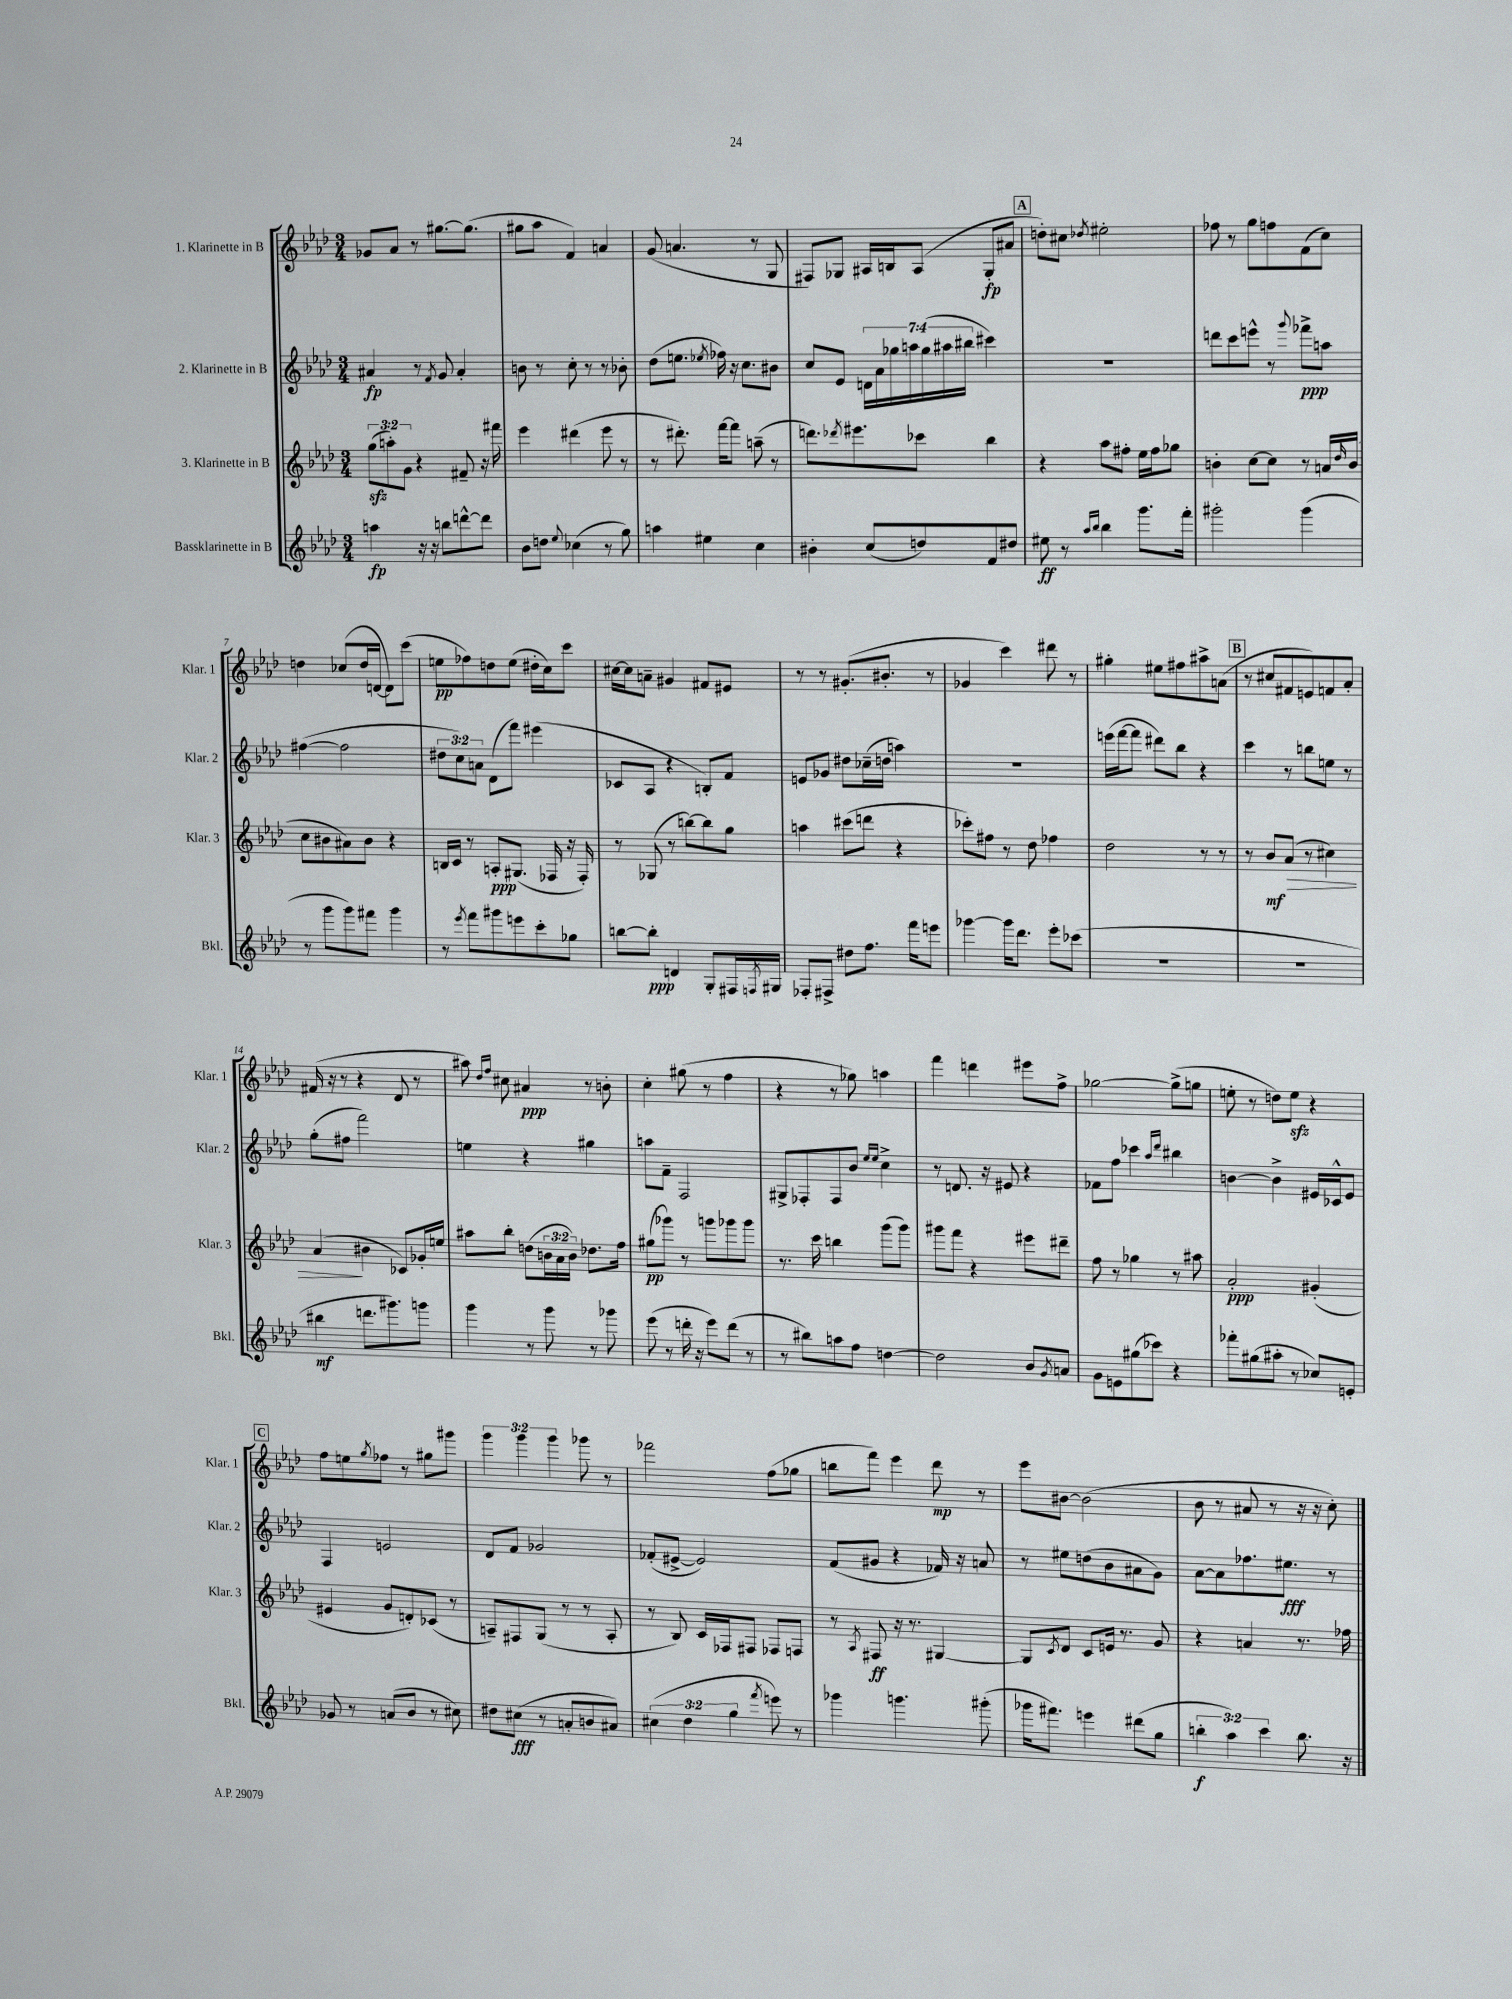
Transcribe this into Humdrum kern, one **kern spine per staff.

**kern	**dynam	**kern	**dynam	**kern	**dynam	**kern	**dynam
*part4	*part4	*part3	*part3	*part2	*part2	*part1	*part1
*staff4	*staff4	*staff3	*staff3	*staff2	*staff2	*staff1	*staff1
*I"Bassklarinette in B	*	*I"3. Klarinette in B	*	*I"2. Klarinette in B	*	*I"1. Klarinette in B	*
*I'Bkl.	*	*I'Klar. 3	*	*I'Klar. 2	*	*I'Klar. 1	*
*clefG2	*	*clefG2	*	*clefG2	*	*clefG2	*
*k[b-e-a-d-]	*	*k[b-e-a-d-]	*	*k[b-e-a-d-]	*	*k[b-e-a-d-]	*
*M3/4	*	*M3/4	*	*M3/4	*	*M3/4	*
=1	=1	=1	=1	=1	=1	=1	=1
4aan\	fp	(12ggzz\L	.	4a#X/	fp	8g-X/L	.
.	.	12aan'\)	.	.	.	.	.
.	.	.	.	.	.	8a-/J	.
.	.	12g\J	.	.	.	.	.
16r	.	4r	.	8r	.	8r	.
16r	.	.	.	.	.	.	.
.	.	.	.	8qf/	.	.	.
8bbn\L	.	.	.	8g/	.	[8.gg#X\L	.
[8dddn^^\	.	8f#X~/	.	4a#'/	.	.	.
.	.	.	.	.	.	(8.gg#\J]	.
8ddd\J]	.	16r	.	.	.	.	.
.	.	16fff#X\	.	.	.	.	.
=2	=2	=2	=2	=2	=2	=2	=2
8b-\L	.	4eee-\	.	8bn\	.	8gg#X\L	.
8ddn\J	.	.	.	8r	.	8aa-\J	.
8qqee-/	.	.	.	.	.	.	.
(4cc-X\	.	(4ddd#X\	.	8cc'\	.	4f/)	.
.	.	.	.	8r	.	.	.
8r	.	8eee-\	.	8r	.	4an/	.
8gg\)	.	8r	.	8b-X'\	.	.	.
=3	=3	=3	=3	=3	=3	=3	=3
4aan\	.	8r	.	(8dd-\L	.	(8g/	.
.	.	8.ddd#X'\)	.	8.een\J	.	4.an/	.
4ee#X\	.	.	.	.	.	.	.
.	.	.	.	8qee-X/	.	.	.
.	.	[16fff\KL	.	16ff-X\)	.	.	.
.	.	8fff\J]	.	16r	.	.	.
.	.	.	.	8.cc\L	.	.	.
4cc\	.	(8aan~\	.	.	.	8r	.
.	.	8r	.	8b#X\J	.	8G/	.
=4	=4	=4	=4	=4	=4	=4	=4
4b#X'\	.	8.dddn\L)	.	8cc/L	.	8F#X/L)	.
.	.	.	.	8e-/J	.	8G-X/J	.
.	.	8qddd-X/	.	.	.	.	.
.	.	8.eee#X\	.	.	.	.	.
(8cc/L	.	.	.	28dn\LL	.	16A#X/LL	.
.	.	.	.	28a-\	.	.	.
.	.	.	.	.	.	16Bn/J	.
.	.	.	.	28gg-X\	.	.	.
.	.	.	.	28aan\	.	.	.
8ddn/)	.	8ccc-X\J	.	.	.	(8A#/J	.
.	.	.	.	(28gg-\	.	.	.
.	.	.	.	28aa#X\	.	.	.
.	.	.	.	28bb#X\JJ	.	.	.
8f/	.	4bb-\	.	4ccc#X\)	.	8G-'/L	fp
8dd#X/J	.	.	.	.	.	8a#X/J	.
!!LO:REH:place=s1:t=A
=5	=5	=5	=5	=5	=5	=5	=5
8ee#X\	ff	4r	.	2.r	.	8ddn'\L)	.
8r	.	.	.	.	.	8cc#X\J	.
16qqaa-/LL	.	.	.	.	.	.	.
16qqbb-/JJ	.	.	.	.	.	8qdd-X/	.
4bb-\	.	8aa-\L	.	.	.	2ee#X'\	.
.	.	8ff#X'\J	.	.	.	.	.
8.ggg\L	.	16ee-\LL	.	.	.	.	.
.	.	16ff#\J	.	.	.	.	.
.	.	8gg-X\J	.	.	.	.	.
16fff'\Jk	.	.	.	.	.	.	.
=6	=6	=6	=6	=6	=6	=6	=6
2ggg#X'\	.	4bn'\	.	8dddn\L	.	8ff-X\	.
.	.	.	.	8ccc\	.	8r	.
.	.	[8cc\L	.	8eeen^^\J	.	8gg\L	.
.	.	8cc\J]	.	8r	.	8ffn\	.
.	.	.	.	8qqggg/	.	.	.
(4ggg#\	.	8r	.	8fff-X^\L	ppp	(8f\	.
.	.	16an/LL	.	8aan\J	.	8cc\J)	.
.	.	16qqdd-/	.	.	.	.	.
.	.	(16b/JJ	.	.	.	.	.
!!LO:LB:g=z
=7	=7	=7	=7	=7	=7	=7	=7
8r	.	8cc\L	.	([4ff#X\	.	4ddn\	.
8ggg\L	.	8b#X\	.	.	.	.	.
8ggg\)	.	8a#X\)	.	2ff#\]	.	(8cc-X/L	.
8fff#X\J	.	8b#\J	.	.	.	16dd/L	.
.	.	.	.	.	.	[16dn/JJ	.
4ggg\	.	4r	.	.	.	8d\L])	.
.	.	.	.	.	.	(8ccc\J	.
=8	=8	=8	=8	=8	=8	=8	=8
8r	.	16Bn/LL	.	12dd#X\L	.	8een\L	pp
.	.	16c/JJ	.	.	.	.	.
.	.	.	.	12cc\)	.	.	.
8qeee-/	.	.	.	.	.	.	.
8fff\L	.	8r	.	.	.	8ff-X\)	.
.	.	.	.	12an\J	.	.	.
8ggg#X\	.	8An'/L	ppp	(8d-\L	.	8ddn\	.
8eeen\	.	(8.G#X/J	.	8fff\J)	.	(8ee\J	.
8ccc'\	.	.	.	(4eee#X\	.	16dd#X'\LL	.
.	.	16F-X/	.	.	.	16cc\J)	.
8gg-X\J	.	16r	.	.	.	8ccc\J	.
.	.	16F-'/)	.	.	.	.	.
=9	=9	=9	=9	=9	=9	=9	=9
[8bbn\L	.	8r	.	8c-X/L	.	[16cc#X\LL	.
.	.	.	.	.	.	16cc#\J]	.
8bb'\J]	ppp	(8G-X/	.	8A-/J	.	8an~\J	.
4dn/	.	8r	.	4r	.	4g#X/	.
.	.	[8bbn\L)	.	.	.	.	.
8G'/L	.	8bb\]	.	8Bn'/L)	.	8f#X/L	.
16F#X/L	.	8gg\J	.	8f/J	.	8e#X/J	.
8qFn/	.	.	.	.	.	.	.
16G#X/JJ	.	.	.	.	.	.	.
=10	=10	=10	=10	=10	=10	=10	=10
8F-X'/L	.	4aan\	.	8en/L	.	8r	.
8F#X^/J	.	.	.	8g-X/J	.	8r	.
8dd#X\L	.	(8ccc#X\L	.	8dd#X\L	.	(8.g#X'/L	.
8.ff\J	.	8dddn\J	.	(16cc-X~\L	.	.	.
.	.	.	.	16ddn\JJ	.	8.b#X'/J	.
.	.	4r	.	4aan\)	.	.	.
16fff\KL	.	.	.	.	.	.	.
8eeen\J	.	.	.	.	.	8r	.
=11	=11	=11	=11	=11	=11	=11	=11
[4ggg-X\	.	8ccc-X'\L)	.	2.r	.	4g-X/	.
.	.	8ff#X\J	.	.	.	.	.
16ggg-\KL]	.	8r	.	.	.	4ccc\)	.
8.ddd-\J	.	.	.	.	.	.	.
.	.	8dd-\	.	.	.	.	.
8eee-'\L	.	4ff-X\	.	.	.	8ddd#X\	.
(8ccc-X\J	.	.	.	.	.	8r	.
=12	=12	=12	=12	=12	=12	=12	=12
2.r	.	2dd-\	.	(16eeen\LL	.	4gg#X'\	.
.	.	.	.	[16fff\J	.	.	.
.	.	.	.	8fff\J]	.	.	.
.	.	.	.	8ddd#X\L)	.	8ee#X\L	.
.	.	.	.	8bb-\J	.	8ff#X\	.
.	.	8r	.	4r	.	8aa#X^\	.
.	.	8r	.	.	.	(8an\J	.
!!LO:REH:place=s1:t=B
=13	=13	=13	=13	=13	=13	=13	=13
2.r	.	8r	.	4ccc\	.	8r	.
!	!	!	!LO:HP:b	!	!	!	!
.	.	8b-/L	> mf	.	.	8cc#X/L	.
.	.	(8a-/J	.	8r	.	8f#X/	.
.	.	8r	.	8bbn\L	.	8en/)	.
.	.	4cc#X\)	.	8een\J	.	8fn/	.
.	.	.	.	8r	.	8a-'/J	.
!!LO:LB:g=z
=14	=14	=14	=14	=14	=14	=14	=14
4bb#X\	mf	(4a-/	.	(8gg'\L	.	(16f#X/	.
.	.	.	.	.	.	16r	.
.	.	.	.	8ff#X\J	.	8r	.
8.dddn\L	.	4b#X\	]	2fff\)	.	4r	.
8.ggg#X\)	.	.	.	.	.	.	.
.	.	8c-X/L)	.	.	.	8d-/	.
8gggn\J	.	16g-X'/L	.	.	.	8r	.
.	.	16een/JJ	.	.	.	.	.
=15	=15	=15	=15	=15	=15	=15	=15
4ggg\	.	8aa#X\L	.	4een\	.	8aa#X\)	.
.	.	.	.	.	.	16qqdd-/LL	.
.	.	.	.	.	.	16qqff/JJ	.
.	.	8bb-'\J	.	.	.	8cc#X\	.
8r	.	(8ddn\L	.	4r	.	4a#X/	ppp
8ggg\	.	24bn\L	.	.	.	.	.
.	.	24a-\	.	.	.	.	.
.	.	24b\JJ)	.	.	.	.	.
8r	.	8.dd-X\L	.	4gg#X\	.	8r	.
8ggg-X\	.	.	.	.	.	8bn'\	.
.	.	16ff\Jk	.	.	.	.	.
=16	=16	=16	=16	=16	=16	=16	=16
(8eee-\	.	(8gg#X\L	pp	8aan\L	.	4cc'\	.
8r	.	8ggg-X\J)	.	8f~\J	.	.	.
16dddn'\	.	8r	.	2F/	.	(8gg#X\	.
16r	.	.	.	.	.	.	.
8eee-\L)	.	8gggn\L	.	.	.	8r	.
(8ddd\J	.	8ggg-X\	.	.	.	4ff\	.
8r	.	8ggg-\J	.	.	.	.	.
=17	=17	=17	=17	=17	=17	=17	=17
8r	.	8.r	.	8G#X^/L	.	4r	.
8bb#X\L)	.	.	.	8F-X'/	.	.	.
.	.	16ccc\	.	.	.	.	.
8aan\	.	4bbn\	.	8F-/	.	8r	.
8ff\J	.	.	.	8b-/J	.	8gg-X\)	.
.	.	.	.	16qqee-/LL	.	.	.
.	.	.	.	16qqee-/JJ	.	.	.
[4ddn\	.	(8ggg\L	.	4cc^\	.	4aan\	.
.	.	8ggg\J)	.	.	.	.	.
=18	=18	=18	=18	=18	=18	=18	=18
2dd\]	.	8ggg#X\L	.	8r	.	4fff\	.
.	.	8fff\J	.	8.dn/	.	.	.
.	.	4r	.	.	.	4dddn\	.
.	.	.	.	16r	.	.	.
.	.	.	.	8e#X/	.	.	.
8b-/L	.	8eee#X\L	.	4r	.	8eee#X\L	.
8qg/	.	.	.	.	.	.	.
8an/J	.	8ddd#X~\J	.	.	.	8ff^\J	.
=19	=19	=19	=19	=19	=19	=19	=19
8g\L	.	8ff\	.	8f-X\L	.	[2gg-X\	.
8en\	.	8r	.	8ff\J	.	.	.
(8gg#X\	.	4gg-X\	.	4ccc-X\	.	.	.
8ccc-X\J)	.	.	.	.	.	.	.
.	.	.	.	16qqaa-/LL	.	.	.
.	.	.	.	16qqddd-/JJ	.	.	.
4r	.	8r	.	4bb#X\	.	(8gg-^\L]	.
.	.	8aa#X\	.	.	.	8ggn\J	.
=20	=20	=20	=20	=20	=20	=20	=20
8fff-X'\L	.	2a-'/	ppp	[4bn\	.	8een'\	.
(8gg#X\	.	.	.	.	.	8r	.
8aa#X'\J	.	.	.	4b^\]	.	8ddn\L)	.
8r	.	.	.	.	.	8eezz\J	.
8cc-X/L)	.	(4g#X'/	.	16e#X/LL	.	4r	.
.	.	.	.	16c-X^^/J	.	.	.
8en'/J	.	.	.	8e#/J	.	.	.
!!LO:LB:g=z
!!LO:REH:place=s1:t=C
=21	=21	=21	=21	=21	=21	=21	=21
8g-X/	.	4e#X/	.	4F/	.	8ff\L	.
8r	.	.	.	.	.	8een\	.
.	.	.	.	.	.	8qgg/	.
(8an/L	.	8g/L	.	2en/	.	8ff-X\J	.
8b-/J	.	8dn'/)	.	.	.	8r	.
8r	.	(8c-X/J	.	.	.	8gg#X\L	.
8cc#X\)	.	8r	.	.	.	8ggg#X\J	.
=22	=22	=22	=22	=22	=22	=22	=22
8dd#X\L	.	8An~/L)	.	8d-/L	.	6ggg\	.
(8cc#X\J	fff	8F#X/	.	8f/J	.	.	.
.	.	.	.	.	.	6ggg\	.
8r	.	(8G/J	.	2g-X/	.	.	.
.	.	.	.	.	.	6ggg\	.
8an'/L	.	8r	.	.	.	.	.
8bn/	.	8r	.	.	.	8ggg-X\	.
8a#X/J)	.	8A'/	.	.	.	8r	.
=23	=23	=23	=23	=23	=23	=23	=23
(6cc#X\	.	8r	.	(8f-X'/L	.	2fff-X\	.
.	.	8B-/)	.	[8e#X^/J	.	.	.
6dd-\	.	.	.	.	.	.	.
.	.	16c/LL	.	2e#/])	.	.	.
.	.	16F-X/J	.	.	.	.	.
6gg\	.	.	.	.	.	.	.
.	.	8F#X/J	.	.	.	.	.
8qfff/	.	.	.	.	.	.	.
8eeen\)	.	8F-X/L	.	.	.	(8ff\L	.
8r	.	8Fn/J	.	.	.	8gg-X\J	.
=24	=24	=24	=24	=24	=24	=24	=24
4ggg-X\	.	8r	.	(8f/L	.	8bbn\L	.
.	.	8qA-/	.	.	.	.	.
.	.	8F#X/	ff	8g#X/J	.	8fff\J)	.
4.gggn\	.	16r	.	4r	.	4eee-\	.
.	.	8.r	.	.	.	.	.
.	.	[4G#X/	.	16f-X/)	.	8ddd-\	mp
.	.	.	.	16r	.	.	.
(8ggg#X'\	.	.	.	8an/	.	8r	.
=25	=25	=25	=25	=25	=25	=25	=25
16ggg-X\KL	.	8G#/L]	.	8r	.	8eee-\L	.
8.fff#X\J)	.	.	.	.	.	.	.
.	.	8qc/	.	.	.	.	.
.	.	8d-/J	.	8ee#X\L	.	[8b#X\J	.
4eeen\	.	8c/L	.	(8ddn\	.	(2b#\]	.
.	.	16en/Jk	.	8b-\	.	.	.
.	.	8.r	.	.	.	.	.
(8ddd#X\L	.	.	.	8a#X\	.	.	.
8gg\J	.	8g/	.	8g\J)	.	.	.
=26	=26	=26	=26	=26	=26	=26	=26
6bbn'\	f	4r	.	[8a-\L	.	8b-\	.
.	.	.	.	8a-\]	.	8r	.
6aa-\)	.	.	.	.	.	.	.
.	.	4an/	.	8.ff-X\	.	8a#X/	.
6ccc\	.	.	.	.	.	.	.
.	.	.	.	.	.	8r	.
.	.	.	.	8.ee#X\J	fff	.	.
8.bb\	.	8.r	.	.	.	16r	.
.	.	.	.	.	.	16r	.
.	.	.	.	8r	.	8cc'\)	.
16r	.	16ff-X\	.	.	.	.	.
==	==	==	==	==	==	==	==
*-	*-	*-	*-	*-	*-	*-	*-
